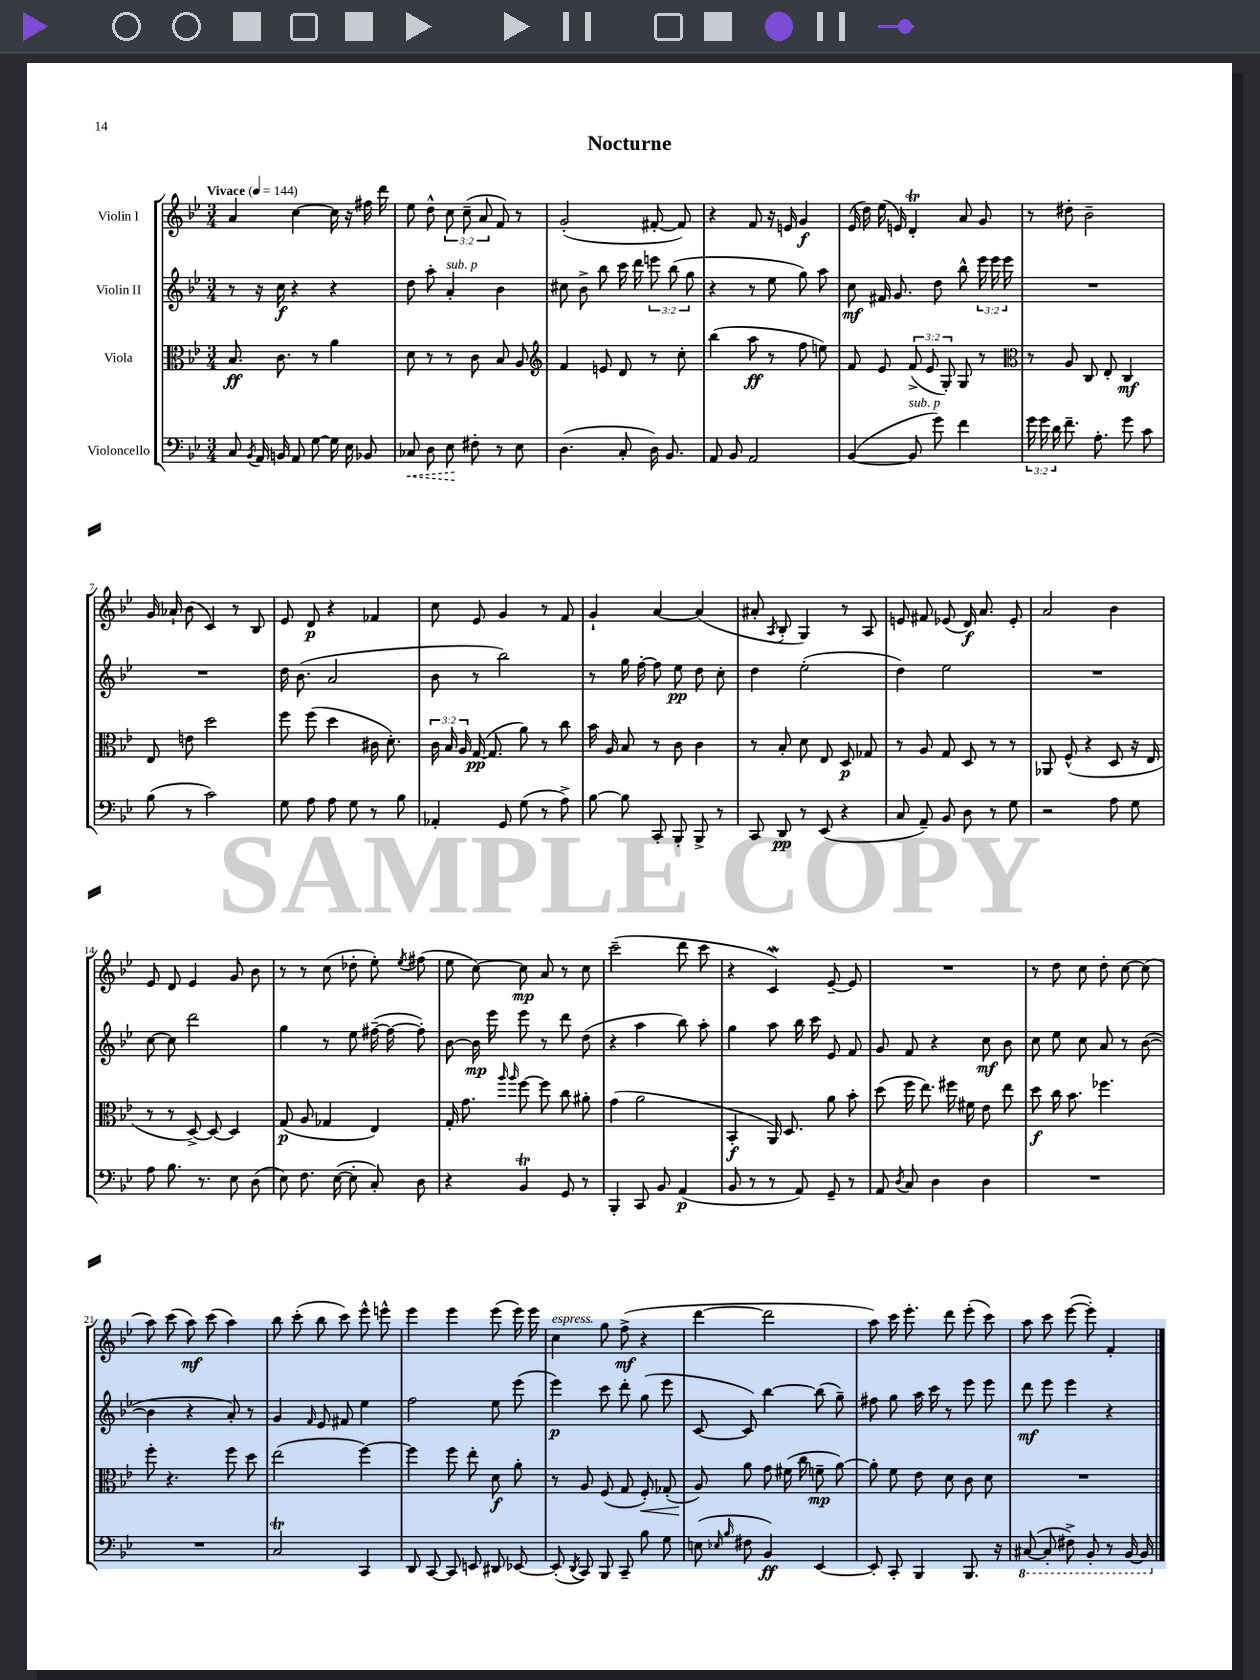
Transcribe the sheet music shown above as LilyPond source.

\header { title = "Nocturne" }
<<
\new StaffGroup <<
\new Staff = "s0" \with { instrumentName = "Violin I" } {
    \clef treble \key bes \major \numericTimeSignature \time 3/4 \override Staff.TupletNumber.text = #tuplet-number::calc-fraction-text \tempo "Vivace" 4 = 144
    \autoBeamOff a'4 c''4~ c''16 r16 fis''16 d'''16 |
    ees''8 d''8-^ \tuplet 3/2 { c''8 c''8--( a'8 } f'8) r8 |
    g'2-.( fis'8~-. fis'8) |
    r4 f'8 r16 e'16 g'4\f |
    ees'16( d''16) ees''16( e'16) d'4-.\trill a'8 g'8 |
    r8 dis''8-. bes'2-- |
    g'16 aes'16-! bes'8( c'4) r8 bes8 |
    ees'8 d'8\p r4 fes'4 |
    c''8 ees'8 g'4 r8 f'8 |
    g'4-! a'4~ a'4( |
    ais'8-. \acciaccatura { a8 } bes8-. g4) r8 a8 |
    e'8 fis'8 ees'8( d'16\f) a'8. ees'8-. |
    a'2 bes'4 |
    ees'8 d'8 ees'4 g'8 bes'8 |
    r8 r8 c''8( des''8-. ees''8-.) \acciaccatura { ees''8 } fis''8( |
    ees''8 c''8~) c''8\mp a'8 r8 c''8 |
    c'''2--( d'''8 c'''8 |
    r4 c'4\mordent) ees'8~-- ees'8 |
    R2. |
    r8 d''8 c''8 d''8-. c''8~ c''8( |
    a''8) c'''8( a''8\mf) c'''8( a''4) |
    bes''8 c'''8-.( bes''8 c'''8) ees'''8-^ e'''8-^ |
    ees'''4 ees'''4 ees'''8( ees'''16) ees'''16 |
    c''4^\markup { \italic "espress." } g''8 f''8->\mf( r4 |
    d'''4~ d'''2 |
    a''8) c'''16 ees'''8.-. d'''8 ees'''8-.( c'''8) |
    a''8 c'''8 ees'''8~( ees'''8-.) f'4-. \bar "|." |
}
\new Staff = "s1" \with { instrumentName = "Violin II" } {
    \clef treble \key bes \major \numericTimeSignature \time 3/4 \override Staff.TupletNumber.text = #tuplet-number::calc-fraction-text
    \autoBeamOff r8 r16 c''16\f r4 r4 |
    d''8 a''8-. a'4-.^\markup { \italic "sub. p" } bes'4 |
    cis''8 bes'8-> bes''8 c'''16 d'''16 \tuplet 3/2 { e'''8 bes''8( g''8 } |
    r4 r8 ees''8 g''8) a''8 |
    c''8\mf fis'16 g'8. d''8 bes''8-^ \tuplet 3/2 { ees'''16 ees'''16 ees'''16 } |
    R2. |
    R2. |
    d''16 bes'8.( a'2 |
    bes'8 r8 bes''2) |
    r8 g''16 f''16~-. f''8 ees''8\pp d''8 c''8-. |
    d''4 ees''2-.( |
    d''4) ees''2 |
    R2. |
    c''8~ c''8 d'''2 |
    g''4 r8 ees''8 fis''16~--( fis''16~ fis''8-.) |
    bes'8~ bes'16\mp ees'''16 ees'''8 r8 d'''8 d''8( |
    r4 a''4 bes''8) a''8-. |
    g''4 a''8 bes''16 c'''16 ees'8 f'8 |
    g'8 f'8 r4 c''8\mf bes'8 |
    c''8 ees''8 c''8 a'8 r8 bes'8~( |
    bes'4 r4 a'8-.) r8 |
    g'4 \grace { f'16 } ees'8 fis'8 ees''4 |
    f''2 ees''8 ees'''8( |
    ees'''4\p) c'''8 d'''8-. g''8( ees'''8 |
    c'8~ c'8) bes''4~ bes''8( g''8--) |
    fis''8 g''8 a''16 c'''16 r8 ees'''8 ees'''8 |
    d'''8\mf ees'''8 ees'''4 r4 \bar "|." |
}
\new Staff = "s2" \with { instrumentName = "Viola" } {
    \clef alto \key bes \major \numericTimeSignature \time 3/4 \override Staff.TupletNumber.text = #tuplet-number::calc-fraction-text
    \autoBeamOff bes8.\ff c'8. r8 a'4 |
    d'8 r8 r8 c'8 bes8 a8 |
    \clef treble f'4 e'8 d'8 r8 c''8-. |
    bes''4( a''8\ff r8 f''8 e''8) |
    f'8 ees'8 \tuplet 3/2 { f'8->( ees'8 g8-.) } g8 r8 |
    \clef alto r8 a8 c8 ees8-. c4\mf |
    ees8 e'8 d''2 |
    f''8 f''8( d''4 cis'16 d'8.-.) |
    \tuplet 3/2 { c'16 bes16 a16 } g16~\pp( g8. a'8) r8 c''8 |
    bes'16 a16 bes8 r8 c'8 c'4 |
    r8 bes8-. d'8 ees8 d8\p ges8 |
    r8 a8 g8 d8 r8 r8 |
    aes,8 f8-^( r4 d8 r16 ees16 |
    r8 r8 d8~->) d8~ d4 |
    g8\p( a8 ges4 ees4) |
    g16-. g'8. \grace { a''16 a''16 } f''8~ f''8 c''8 ais'8-. |
    g'4( a'2 |
    bes,4-.\f a,16) d8. a'8 bes'8-. |
    d''8( f''16 ees''8.) fis''16 fis'16 ees'8 ees''8 |
    d''8\f c''16 bes'8. fes''4. |
    f''8-. r4. f''8 d''8 |
    ees''2( f''4~) |
    f''4 f''8 ees''8-. d'8\f a'8-. |
    r8 a8 f8( g8 f8-.\<) ges8-.( |
    a8\!) a'8 g'8 fis'16( c''16 f'8--\mp a'8~) |
    a'8-. f'8 ees'8 d'8 c'8 d'8 |
    R2. \bar "|." |
}
\new Staff = "s3" \with { instrumentName = "Violoncello" } {
    \clef bass \key bes \major \numericTimeSignature \time 3/4 \override Staff.TupletNumber.text = #tuplet-number::calc-fraction-text
    \autoBeamOff c8 \acciaccatura { bes,8 } a,16 b,16 a,8 g8~ g16 ees16 bes,8 |
    \once \override Hairpin.style = #'dashed-line ces8\< d8 ees8\! fis8-. r8 ees8 |
    d4.( c8-. d16) bes,8. |
    a,8 bes,8 a,2 |
    bes,4~( bes,8^\markup { \italic "sub. p" } g'8) f'4 |
    \tuplet 3/2 { g'16 g'16 d'16 } f'8.-- a8.-. g'8 c'8 |
    bes8( r8 c'2) |
    g8 a8 a8 g8 r8 bes8 |
    aes,4-. g,8 g8( r8 a8->) |
    bes8~ bes8 c,8-. bes,,8-. bes,,8-> r8 |
    c,8 d,8\pp r8 ees,8( r4 |
    c8 a,8--) bes,8 d8 r8 g8 |
    r2 a8 g8 |
    a8 bes8. r8. ees8 d8( |
    ees8) f8. ees16~( ees8-. c8-.) d8 |
    r4 bes,4\trill g,8 r8 |
    bes,,4-. c,8 bes,8 a,4\p( |
    bes,8 r8 r8 a,8) g,8-- r8 |
    a,8 \acciaccatura { d8 } c8 d4 d4 |
    R2. |
    R2. |
    c2\trill c,4 |
    d,8 c,8~ c,8 e,8 dis,8 ees,8~ |
    ees,8-.( \acciaccatura { d,8 } c,8) bes,,8 c,8-- bes8 g8 |
    e8( \grace { ees16 bes16 } fis8 bes,4\ff) ees,4~ |
    ees,8-. c,8-. bes,,4 bes,,8. r16 |
    \ottava #-1 cis,8~( cis,8-. fis,8->) bes,,8-. r8 bes,,16~ bes,,16 \ottava #0 \bar "|." |
}
>>
>>
